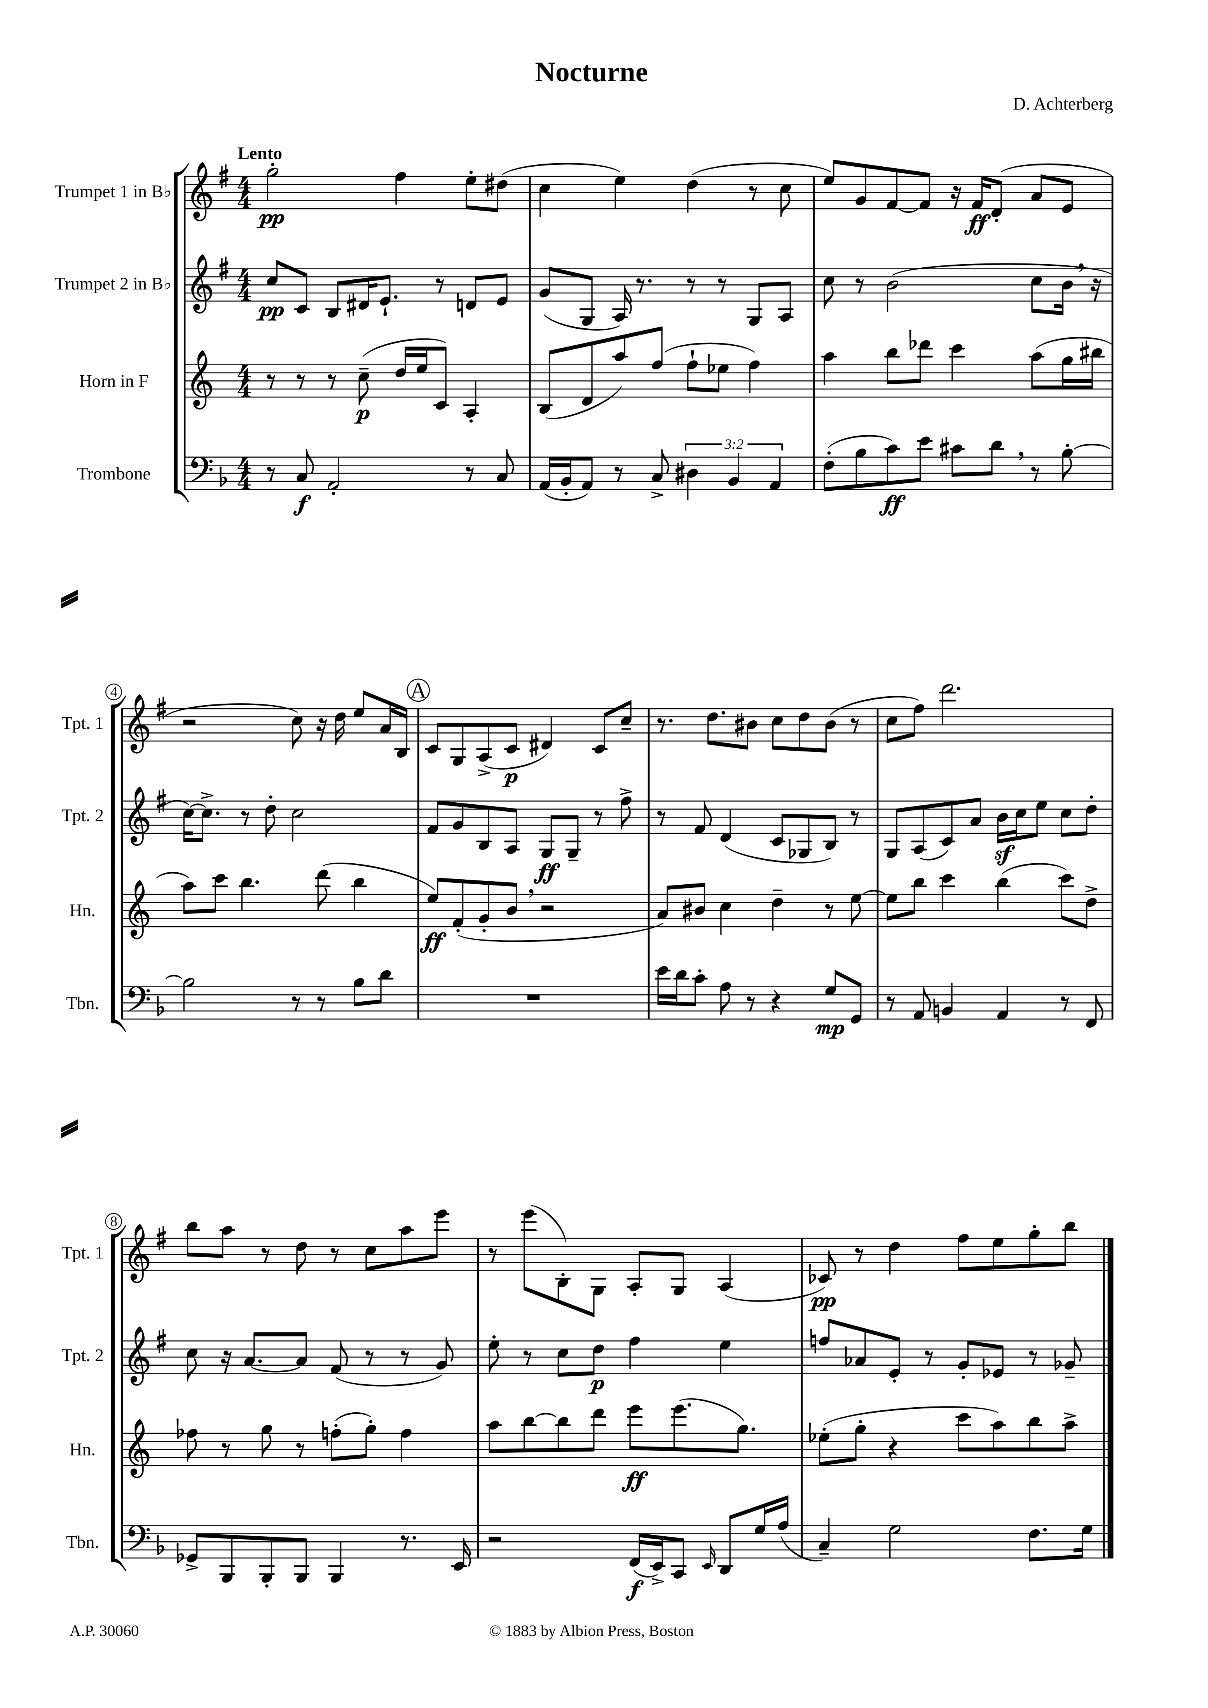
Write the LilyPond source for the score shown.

\header { title = "Nocturne" composer = "D. Achterberg" }
<<
\new StaffGroup <<
\new Staff = "s0" \with { instrumentName = "Trumpet 1 in Bb" shortInstrumentName = "Tpt. 1" } {
    \clef treble \key g \major \numericTimeSignature \time 4/4 \tempo "Lento"
    g''2-.\pp fis''4 e''8-. dis''8( |
    c''4 e''4) d''4( r8 c''8 |
    e''8) g'8 fis'8~ fis'8 r16 fis'16\ff d'8-.( a'8 e'8 |
    r2 c''8) r16 d''16 e''8 a'16 b16 |
    \mark \markup { \circle "A" } c'8 g8 a8->( c'8\p dis'4) c'8 c''8-- |
    r8. d''8. bis'8 c''8 d''8 bis'8( r8 |
    c''8 fis''8) d'''2. |
    b''8 a''8 r8 d''8 r8 c''8 a''8 e'''8 |
    r8 e'''8( b8-.) g8 a8-. g8 a4( |
    ces'8\pp) r8 d''4 fis''8 e''8 g''8-. b''8 \bar "|." |
}
\new Staff = "s1" \with { instrumentName = "Trumpet 2 in Bb" shortInstrumentName = "Tpt. 2" } {
    \clef treble \key g \major \numericTimeSignature \time 4/4
    c''8\pp c'8 b8 dis'16 e'8.-! r8 d'8 e'8 |
    g'8( g8 a16) r8. r8 r8 g8 a8 |
    c''8 r8 b'2( c''8 b'16 \breathe r16 |
    c''16~) c''8.-> r8 d''8-. c''2 |
    \mark \markup { \circle "A" } fis'8 g'8 b8 a8 g8\ff g8-- r8 fis''8-> |
    r8 fis'8 d'4( c'8 ges8 b8) r8 |
    g8 a8( c'8) a'8 b'16\sf c''16 e''8 c''8 d''8-. |
    c''8 r16 a'8.~ a'8 fis'8( r8 r8 g'8) |
    e''8-. r8 c''8 d''8\p fis''4 e''4 |
    f''8 aes'8 e'8-. r8 g'8-. ees'8 r8 ges'8-- \bar "|." |
}
\new Staff = "s2" \with { instrumentName = "Horn in F" shortInstrumentName = "Hn." } {
    \clef treble \key c \major \numericTimeSignature \time 4/4
    r8 r8 r8 c''8--\p( d''16 e''16 c'8) a4-. |
    b8( d'8 a''8) f''8( f''8-! ees''8 f''4) |
    a''4 b''8 des'''8 c'''4 a''8( g''16 bis''16 |
    a''8) c'''8 b''4. d'''8( b''4 |
    \mark \markup { \circle "A" } e''8\ff) f'8-.( g'8-. b'8 \breathe r2 |
    a'8) bis'8 c''4 d''4-- r8 e''8~ |
    e''8 b''8 c'''4 b''4( c'''8) d''8-> |
    fes''8 r8 g''8 r8 f''8-.( g''8-.) f''4 |
    a''8 b''8~ b''8 d'''8 e'''8\ff e'''8.( g''8.) |
    ees''8-.( g''8-. r4 c'''8 a''8) b''8 a''8-> \bar "|." |
}
\new Staff = "s3" \with { instrumentName = "Trombone" shortInstrumentName = "Tbn." } {
    \clef bass \key f \major \numericTimeSignature \time 4/4 \override Staff.TupletNumber.text = #tuplet-number::calc-fraction-text
    r8 c8\f a,2-. r8 c8 |
    a,16( bes,16-. a,8) r8 c8-> \tuplet 3/2 { dis4 bes,4 a,4 } |
    f8-.( bes8 c'8\ff) e'8 cis'8 d'8 \breathe r8 bes8~-. |
    bes2 r8 r8 bes8 d'8 |
    \mark \markup { \circle "A" } R1 |
    e'16 d'16 c'8-. a8 r8 r4 g8\mp g,8 |
    r8 a,8 b,4 a,4 r8 f,8 |
    ges,8-> bes,,8 bes,,8-. bes,,8 bes,,4 r8. e,16 |
    r2 f,16\f( e,16->) c,8 \grace { e,16 } d,8 g16 a16( |
    c4--) g2 f8. g16 \bar "|." |
}
>>
>>
\layout { \context { \Score \override BarNumber.stencil = #(make-stencil-circler 0.1 0.3 ly:text-interface::print) } }
